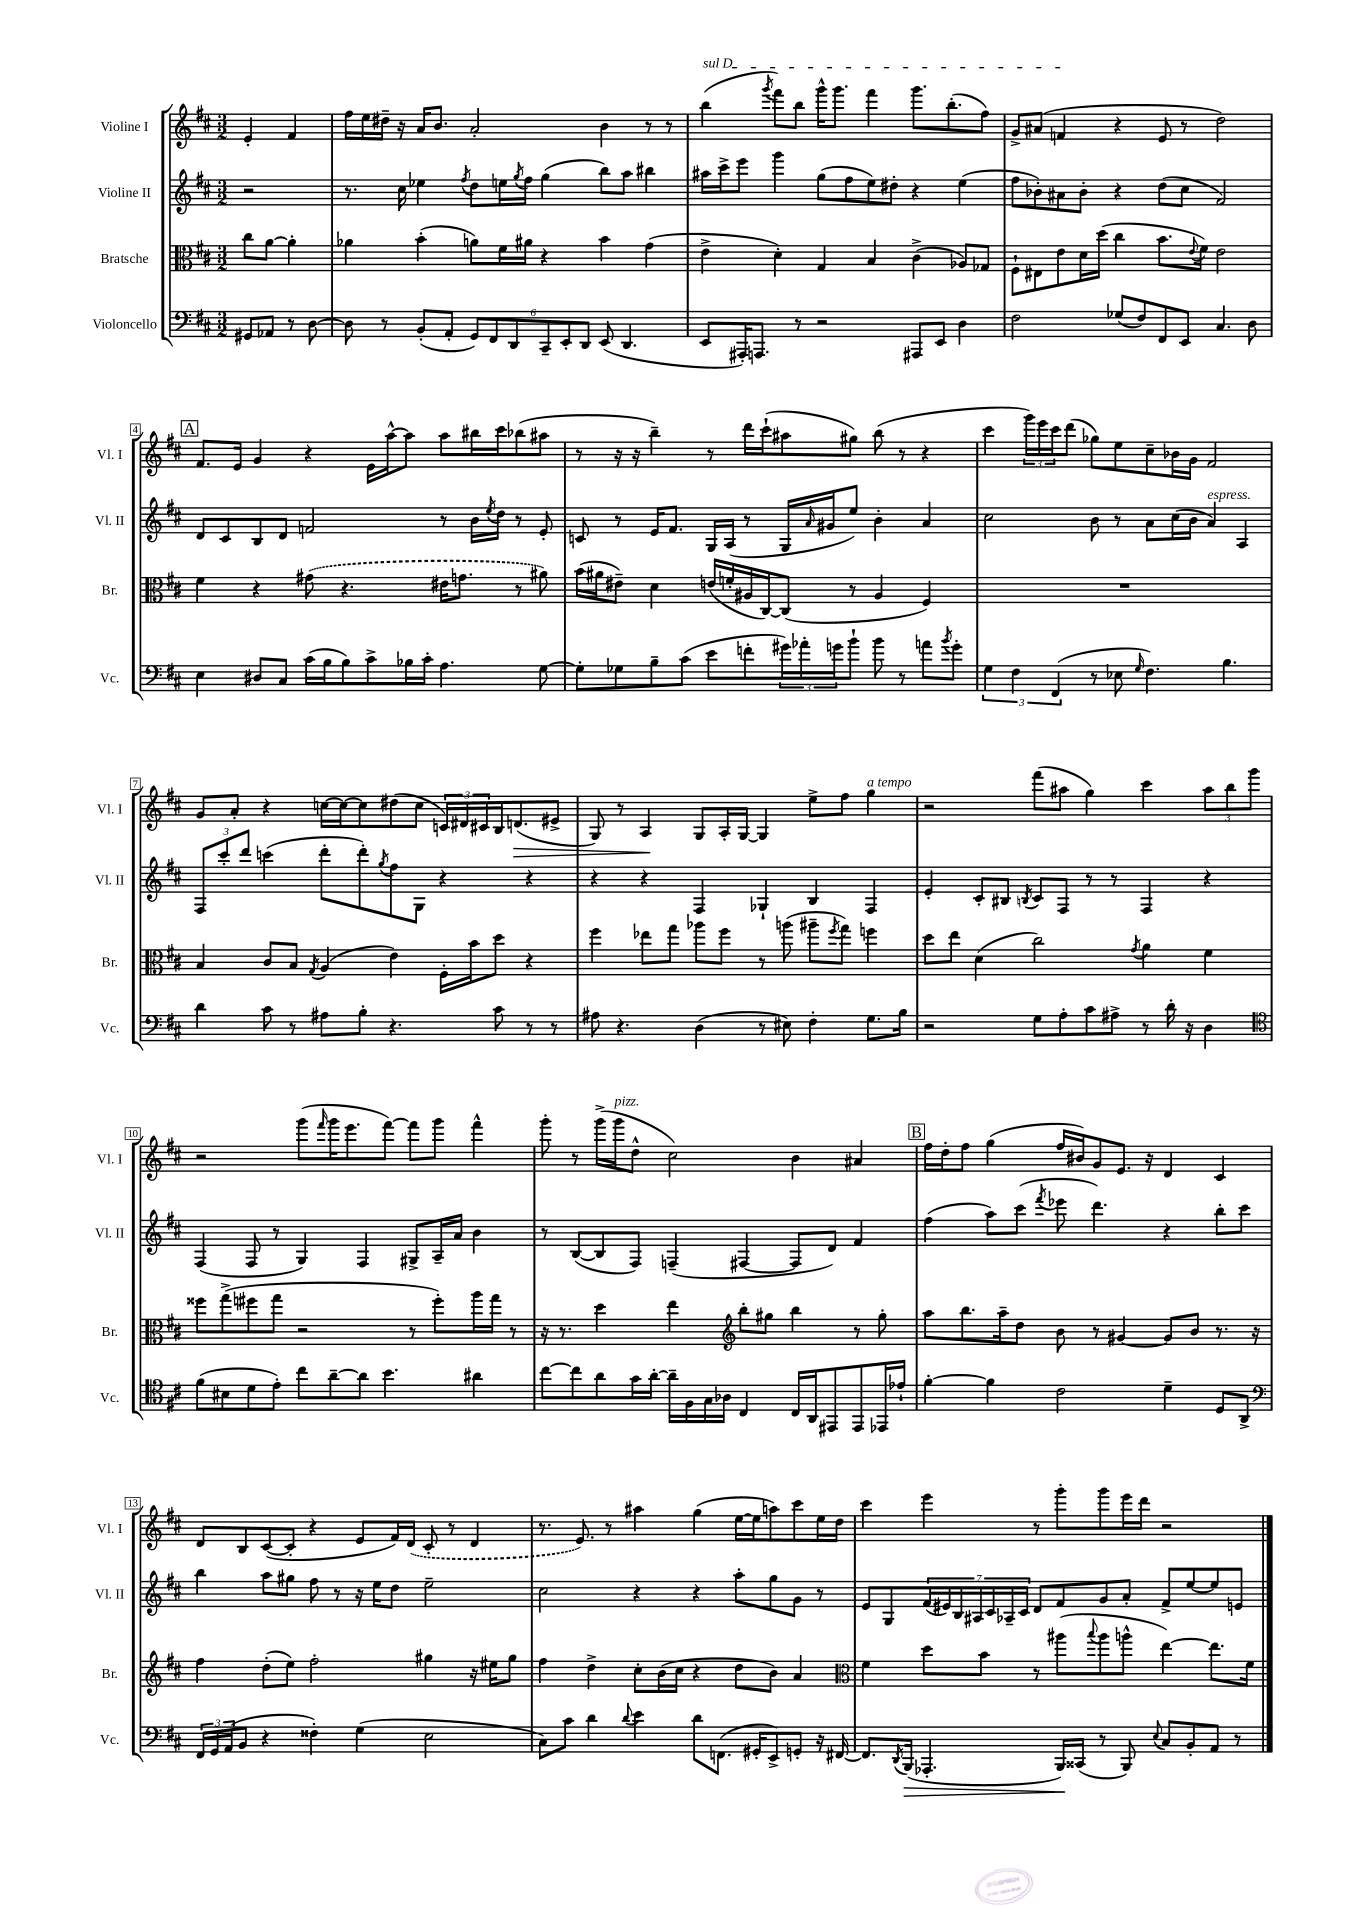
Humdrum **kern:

**kern	**kern	**kern	**kern
*staff4	*staff3	*staff2	*staff1
*clefF4	*clefC3	*clefG2	*clefG2
*k[f#c#]	*k[f#c#]	*k[f#c#]	*k[f#c#]
*M3/2	*M3/2	*M3/2	*M3/2
8GG#/L	8cc#\L	2r	4e'/
8AA-/J	[8a\J	.	.
8r	4a'\]	.	4f#/
[8D\	.	.	.
=	=	=	=
8D\]	4a-\	8.r	16ff#\LL
.	.	.	16ee\
8r	.	.	16dd#~\JJ
.	.	16cc#\	16r
(8BB'/L	(4b'\	4ee-\	16a/LK
.	.	.	8.b/J
8AA'/J	.	.	.
.	.	8qff#/	.
12GG/L)	8a\L)	8dd\L	2a'/
12FF#/	.	.	.
.	16f#\L	16ee\L	.
12DD/	.	.	.
.	.	8qgg/	.
.	16a#\JJ	16ff#\JJ	.
12CC#~/	4r	(4gg\	.
12EE'/	.	.	.
12DD/J	.	.	.
(8EE/	4b\	8bb\L)	4b\
4.DD/	.	8aa\J	.
.	(4g\	4bb#\	8r
.	.	.	8r
=	=	=	=
8EE/L	4e^\	16aa#\LL	(4bb\
.	.	16ccc#^\J	.
16AAA#'/K)	.	8eee\J	.
8.AAA/J	.	.	.
.	.	.	8qggg/
.	4d'\)	4ggg\	8fff#\L)
8r	.	.	8bb\J
2r	4G/	(8gg\L	16ggg^^\LK
.	.	.	8.ggg\J
.	.	8ff#\	.
.	4B/	8ee\)	4fff#\
.	.	8dd#'\J	.
8AAA#/L	(4c#^\	4r	8.ggg\L
8EE/J	.	.	.
.	.	.	(8.bb'\
4D\	8A-/L)	(4ee\	.
.	8G-/J	.	8ff#\J)
=	=	=	=
2F#\	8F#`\L	8ff#\L	8g^/L
.	8E#\	8b-'\)	(8a#/J
.	8e\	8a#\	4f/
.	16d\L	8b-'\J	.
.	(16dd\JJ	.	.
(8G-/L	4cc#\	4r	4r
8F#/)	.	.	.
8FF#/	8.b\L	(8dd\L	8e/
8EE/J	.	8cc#\J	8r
.	8qqe/	.	.
.	16f#\Jk)	.	.
4.C#/	2e\	2f#/)	2dd\)
8D\	.	.	.
=	=	=	=
4E\	4f#\	8d/L	8.f#/L
.	.	8c#/	.
.	.	.	16e/Jk
8D#/L	4r	8B/	4g/
8C#/J	.	8d/J	.
(16c#\LL	(8g#\	2f/	4r
16B\J	.	.	.
8B\)	4.r	.	.
8c#^\	.	.	16e\LL
.	.	.	[16aa^^\J
16B-\L	.	.	8aa\]J
16c#'\JJ	.	.	.
4.A\	16e#\LK	8r	8aa\L
.	8.g\J	.	.
.	.	16b\LL	16bb#\L
.	.	8qee/	.
.	.	16dd\JJ	16ccc#\J
.	8r	8r	(8bb-\
[8G\	8a#\)	8e'/	8aa#\J
=	=	=	=
8G'\]L	(16b\LL	8c/	8r
.	16a#\J	.	.
8G-\	8e#~\J)	8r	16r
.	.	.	16r
8B~\	4d\	16e/LK	4bb~\)
.	.	8.f#/J	.
(8c#\J	.	.	.
8e\L	(16e/LL	16G/LL	8r
.	16f'/	(16A/JJ	.
8f'\	16A#/	8r	16ddd\LL
.	[16C#/J)	.	(16ccc#`\J
24g#\L)	(8C#/]J	16G/LL	8aa#\
24a-'\	.	.	.
.	.	16qqa/	.
.	.	16g#/J	.
24g\J	.	.	.
8b`\J	8r	8ee/J)	8gg#\J)
8b\	4A#/	4b'\	(8bb\
8r	.	.	8r
8a\L	4F#/)	4a/	4r
8qb/	.	.	.
8g'\J	.	.	.
=	=	=	=
6G\	1.r	2cc#\	4ccc#\
6F#\	.	.	.
.	.	.	24ggg\LL)
.	.	.	24eee\
(6FF#/	.	.	24ccc#\J
.	.	.	(8ddd\J
8r	.	8b\	8gg-\L)
8E-\	.	8r	8ee\
16qqG/	.	.	.
4.F#\)	.	8a\L	8cc#~\
.	.	(16cc#\L	16b-\L
.	.	16b\JJ	16g\JJ
.	.	4a/)	2f#/
4.B\	.	.	.
.	.	4A/	.
=	=	=	=
4d\	4B/	12F#/L	8g/L
.	.	12ccc#'/	.
.	.	.	8a'/J
.	.	12ddd/J	.
8c#\	8c#/L	(4ccc\	4r
8r	8B/J	.	.
.	8qG/	.	.
8A#\L	(4A/	8ddd'\L	[16cc\LL
.	.	.	16cc\_J
8B'\J	.	8ddd'\)	8cc\]
.	.	8qgg/	.
4.r	4e\)	8ff#\	(8dd#\
.	.	8G\J	8cc\J
.	16F#'\LL	4r	24c/LL)
.	.	.	24d#/
.	16b\J	.	.
.	.	.	24c#/
8c#\	8dd\J	.	16B/J
.	.	.	(8.d/
8r	4r	4r	.
8r	.	.	8e#^/J
=	=	=	=
8A#\	4ff#\	4r	8G/)
4.r	.	.	8r
.	8ee-\L	4r	4A/
.	8gg\J	.	.
(4D\	8aa-\L	4F#/	8G/L
.	8ff#\J	.	16A'/L
.	.	.	[16G/JJ
8r	8r	4G-`/	4G/]
8E#\)	(8aa\	.	.
4F#'\	8aa#~\L	4B/	8ee^\L
.	8qff#/	.	.
.	8gg\J)	.	8ff#\J
8.G\L	4ff\	4F#/	4gg\
16B\Jk	.	.	.
=	=	=	=
2r	8dd\L	4e'/	2r
.	8ee\J	.	.
.	(4d\	8c#'/L	.
.	.	8B#/J	.
.	.	8qB/	.
8G\L	2cc#\)	8c#/L	(8fff#\L
8A'\	.	8F#/J	8aa#\J
8c#\	.	8r	4gg\)
8A#^\J	.	8r	.
.	8qg/	.	.
8r	4a\	4F#/	4ccc#\
16d'\	.	.	.
16r	.	.	.
4D\	4f#\	4r	12aa#\L
.	.	.	12bb\
.	.	.	12ggg\J
=	=	=	=
*clefC4	*	*	*
(8f#\L	8ff##\L	(4F#/	2r
8B#\	(8gg^\	.	.
8d\	8ff#\	8F#/	.
8e'\J)	8gg\J	8r	.
8cc#\L	2r	4G/)	(8ggg\L
.	.	.	16qqfff#/
[8a~\	.	.	16ggg\K
.	.	.	8.eee\
8a\]J	.	4F#/	.
4.b\	.	.	[8fff#\J)
.	8r	8G#^/L	8fff#\]L
.	8ff#'\L)	16A~/L	8ggg\J
.	.	16a/JJ	.
4a#\	16aa\L	4b\	4fff#^^\
.	16gg\JJ	.	.
.	8r	.	.
=	=	=	=
[8cc#\L	16r	8r	8ggg'\
.	8.r	.	.
8cc#\]	.	([8B/L	8r
8a\	4dd\	8B/]	(16ggg^\LL
.	.	.	16ggg\J
16g\L	.	8F#/J)	8dd^^\J
[16a'\JJ	.	.	.
16a~\]LL	4ee\	(4F~/	2cc#\)
16F#\	.	.	.
16G\	.	.	.
16A-\JJ	.	.	.
*	*clefG2	*	*
4C#/	8bb'\L	[4F#/	.
.	8gg#\J	.	.
16C#/LL	4bb\	8F#/]L	4b\
16AA/J	.	.	.
8EE#/	.	8d/J)	.
8EE#/	8r	4f#/	4a#/
16EE-/L	8gg#'\	.	.
16e-`/JJ	.	.	.
=	=	=	=
[4f#'\	8aa\L	(4ff#\	16ff#\LL
.	.	.	16dd'\J
.	8.bb\	.	8ff#\J
4f#\]	.	8aa\L)	(4gg\
.	16aa~\k	.	.
.	8dd\J	(8ccc#\J	.
.	.	8qfff#/	.
2c#\	8b\	8eee-\	16ff#/LL
.	.	.	16b#/J)
.	8r	4.ddd\)	8g/
.	[4g#/	.	8.e/J
.	.	.	16r
4d~\	8g#/]L	4r	4d/
.	8b/J	.	.
8D/L	8.r	8bb'\L	4c#/
8AA^/J	.	8ccc#\J	.
.	16r	.	.
=	=	=	=
*clefF4	*	*	*
24FF#/LL	4ff#\	4bb\	8d/L
24GG/	.	.	.
(24AA/J	.	.	.
8BB/J	.	.	8B/
4r	(8dd'\L	8aa\L	([8c#/
.	8ee\J)	8gg#\J	8c#'/]J
4F##'\)	2ff#'\	8ff#\	4r
.	.	8r	.
(4G\	.	16r	8e/L
.	.	16ee\LK	.
.	.	8dd\J	16f#/L)
.	.	.	(16d/JJ
2E\	4gg#\	2ee~\	8c#'/
.	.	.	8r
.	16r	.	4d/
.	16ee#\LK	.	.
.	8gg#\J	.	.
=	=	=	=
8C#\L)	4ff#\	2cc#\	8.r
8c#\J	.	.	.
.	.	.	8.e/)
4d\	4dd^\	.	.
.	.	.	8r
8qqd/	.	.	.
4e\	8cc#'\L	4r	4aa#\
.	(16b\L	.	.
.	16cc#\JJ	.	.
8d\L	4r	4r	(4gg\
(8.FF\J	.	.	.
.	8dd\L	8aa'\L	[16ee\LL
16GG#'/LK	.	.	16ee\]J
8EE^/)	8b\J)	8gg\	8aa\)
8GG'/J	4a/	8g\J	8ccc#\
16r	.	8r	16ee\L
[16FF#/	.	.	16dd\JJ
=	=	=	=
*	*clefC3	*	*
8.FF#/]L	4f#\	8e/L	4ccc#\
.	.	8G/	.
8qDD/	.	.	.
(16BBB/Jk	.	.	.
4.AAA-'/	8dd\L	(28f#/L	4eee\
.	.	28e#/)	.
.	.	28B/	.
.	.	28A#/	.
.	8b\J	.	.
.	.	28c#/	.
.	.	28A-~/	.
.	.	28c#/JJ	.
.	8r	8d/L	8r
16BBB/LL)	(8aa#\L	8f#/	8ggg'\L
(16CC##/JJ	.	.	.
.	8qqbb/	.	.
8r	8aa#\	8g/	8ggg\
8BBB/)	8aa^^\J	8a'/J	16eee\L
.	.	.	16ddd\JJ
8qqE/	.	.	.
8C#/L	[4ee\)	8f#^/L	2r
8BB'/	.	[8ee/	.
8AA/J	8.ee\]L	8ee/]	.
8r	.	8e/J	.
.	16f#\Jk	.	.
==	==	==	==
*-	*-	*-	*-
